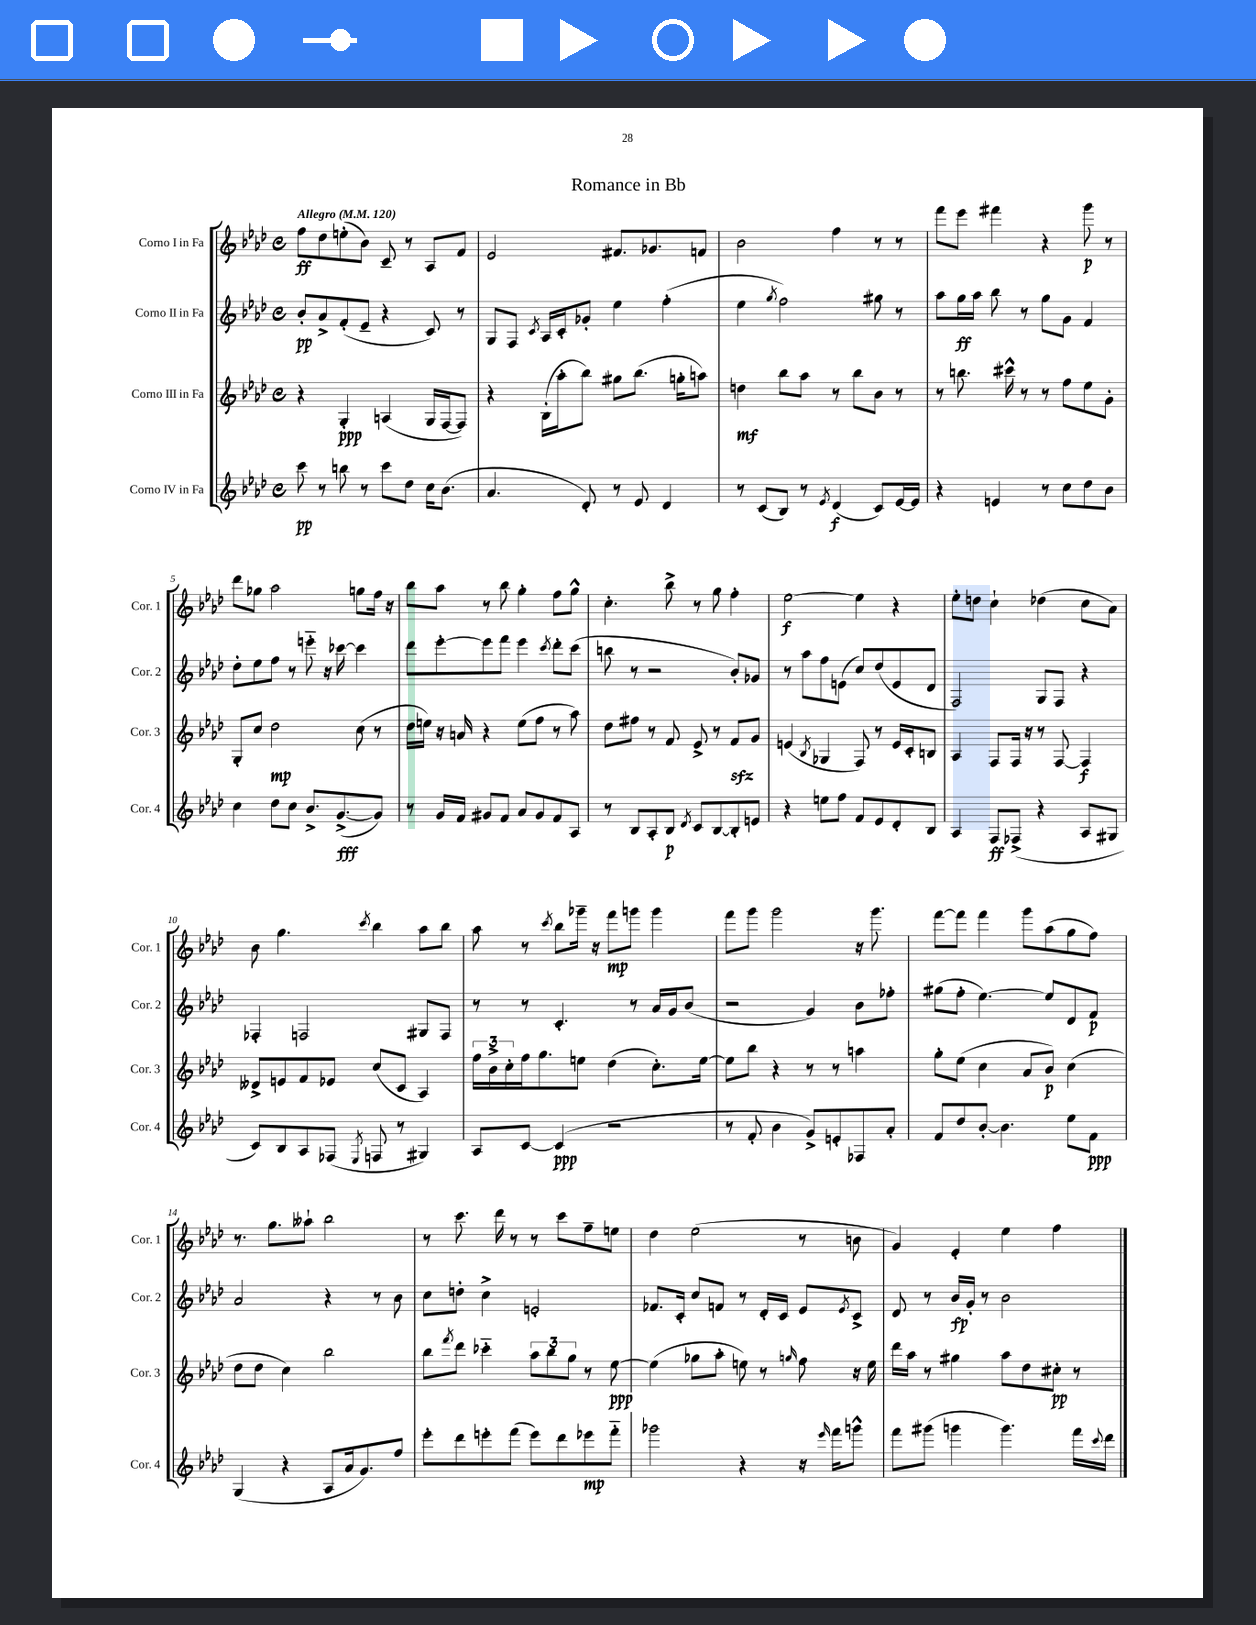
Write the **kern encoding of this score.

**kern	**kern	**kern	**kern
*staff4	*staff3	*staff2	*staff1
*clefG2	*clefG2	*clefG2	*clefG2
*k[b-e-a-d-]	*k[b-e-a-d-]	*k[b-e-a-d-]	*k[b-e-a-d-]
*M4/4	*M4/4	*M4/4	*M4/4
*met(c)	*met(c)	*met(c)	*met(c)
*MM120	*MM120	*MM120	*MM120
8ccc	4r	8b-'	8ff
8r	.	8a-^	8dd-
8bb	4G'	(8f'	(8ee'
8r	.	8e-~	8b-)
8ccc	(4A	4r	8c~
8dd-	.	.	8r
16cc	16G	8c)	8A-
(8.b-	[16F	.	.
.	8F])	8r	8f
=	=	=	=
4.a-	4r	8G	2e-
.	.	8F	.
.	.	8qc	.
.	(16B-'	16A-	.
.	16aa-'	16c'	.
8d-')	8bb-)	8g-'	.
8r	8gg#	4ee-	8.f#
8e-	(8.bb-	.	.
.	.	.	8.g-
4d-	.	(4ff'	.
.	16gg'	.	.
.	8aa)	.	8f
=	=	=	=
8r	4dd	4ee-	2b-
(8c	.	.	.
.	.	8qgg	.
8B-)	8bb-	2ff)	.
8r	8aa-	.	.
8qe-	.	.	.
(4d-	8r	.	4ff
.	8bb-	.	.
8c)	8b-	8gg#	8r
[16e-	8r	8r	8r
16e-]	.	.	.
=	=	=	=
4r	8r	8aa-	8fff
.	8.bb	16gg	8eee-
.	.	16aa-	.
4e	.	8bb-	4fff#
.	16ccc#^^	.	.
.	8r	8r	.
8r	8r	8gg	4r
8cc	8ff	8g	.
8dd-	8ee-	4f	8ggg
8b-	8g'	.	8r
=	=	=	=
4cc	8G'	8dd-'	8ddd-
.	8cc	8ee-	8gg-
8dd-	2dd-	8ff	2aa-
8cc	.	8r	.
8.b-^	.	8eee'~	.
.	.	16r	.
([8.g^	.	[16ccc-	.
.	(8cc	4ccc-]	8gg
8g])	8r	.	16ff
.	.	.	16r
=	=	=	=
8r	16dd-	8ddd-	8bb-
.	16ee)	.	.
16g	16r	[8eee-'	8aa-
16f	16a	.	.
8g#	4r	8eee-]	8r
8f	.	8fff	8bb-
8a-	(8ee	4eee-	4gg'
8g#	8ff	.	.
.	.	8qccc	.
8f	8r	8ddd-'	8ff
8A-	8aa-)	(8ccc	8gg^^
=	=	=	=
8r	8dd-	8bb	4.cc'
8B-	8ff#	8r	.
8A-'	8r	2r	.
8B-	8f	.	8bb-^
8qd-	.	.	.
8c	8e-^	.	8r
[8B-	8r	.	8gg
8B-']	8f	8b-')	4ff'
8e	8g	8g-	.
=	=	=	=
4r	(4e	8r	[2ee-
.	.	8aa-	.
.	8qB-	.	.
8ee	4G-	8ff	.
8ff	.	(8e	.
8f	8F)	8cc)	4ee-]
8e-	8r	(8dd-	.
8d-'	16e	8e	4r
.	16c'	.	.
8B-	8B	8d-	.
=	=	=	=
4A-	4A-	2F)	8ee-'
.	.	.	8dd
8F	8F	.	4cc`
(8F-^	16F	.	.
.	16r	.	.
4r	8r	8G	(4dd-
.	[8F	8F	.
8A-	4F]	4r	8cc
8G#	.	.	8a-)
=	=	=	=
8c)	8d--^	4F-'	8b-
8B-	8e	.	4.gg
8A-	8f	2F	.
(8F-	8e-	.	.
8qE-	.	.	8qccc
8F	(8cc	.	4bb-
8r	8c	.	.
4G#)	4A-)	8G#	8aa-
.	.	8F	8bb-
=	=	=	=
8A-	24ff	8r	8aa-
.	24b-^	.	.
.	24cc'	.	.
[8c	16ff	8r	8r
.	8.gg	.	.
.	.	.	8qccc
(4c]	.	4.c'	8bb-
.	8ee	.	16ggg-~
.	.	.	16r
2r	(4dd-	.	8fff
.	.	8r	8ggg
.	8.cc')	16a-	4ggg
.	.	16g	.
.	.	(8b-	.
.	[16ee	.	.
=	=	=	=
8r	8ee]	2r	8fff
8f'	8bb-	.	8ggg
4b-	4r	.	2ggg
8g^)	8r	4g)	.
8e'	8r	.	.
8F-	4aa	8b-	16r
.	.	.	8.ggg
8a-'	.	8ff-'	.
=	=	=	=
8f	8gg'	(8gg#	[8fff
8dd-	(8ee-	8ff'	8fff]
[8b-'	4cc	[4.ee-)	4fff
4.b-]	.	.	.
.	8a-	.	8ggg
.	8b-)	8ee-]	(8aa-
8ee-	(4cc	8d-	8gg
8f	.	8f	8ff)
=	=	=	=
(4G	8dd-	2a-	8.r
.	8dd-	.	.
.	.	.	8.gg
4r	4cc)	.	.
.	.	.	8aa--`
8A-	2bb-	4r	2bb-
16a-	.	.	.
8.g)	.	.	.
.	.	8r	.
8ff	.	8b-	.
=	=	=	=
8eee-'	8bb-	8cc	8r
.	8qfff	.	.
8ddd-	8ddd-	8dd'	8.ccc
8eee'	4ccc-'~	4cc^	.
.	.	.	16ddd-
(8fff	.	.	8r
8eee)	12aa-	2e'	8r
.	12bb-	.	.
8ddd-	.	.	8ccc
.	12gg	.	.
8eee-	8r	.	8ff~
8fff'~	[8ee-	.	8ee
=	=	=	=
2ggg-	(4ee-]	8.f-	4dd-
.	.	16c'	.
.	8gg-	8cc	(2ee-
.	8aa-'	8f	.
4r	8ee)	8r	.
.	8r	16d-'	.
.	.	16c	.
.	16qqgg	.	.
16r	8ff	8e-	8r
16qqeee-	.	.	.
16fff	.	.	.
.	.	8qe-	.
8ggg^^	16r	8c^	8b
.	16ee	.	.
=	=	=	=
8fff	16ddd-	8d-	4g)
.	16aa-	.	.
(8ggg#	8r	8r	.
4ggg	4gg#	16b-	4e-'
.	.	16g'	.
.	.	8r	.
4.ggg)	8aa-	2b-	4ee-
.	8dd-	.	.
.	8cc#'	.	4ff
16fff	8r	.	.
8qqccc	.	.	.
16ddd-	.	.	.
==	==	==	==
*-	*-	*-	*-
